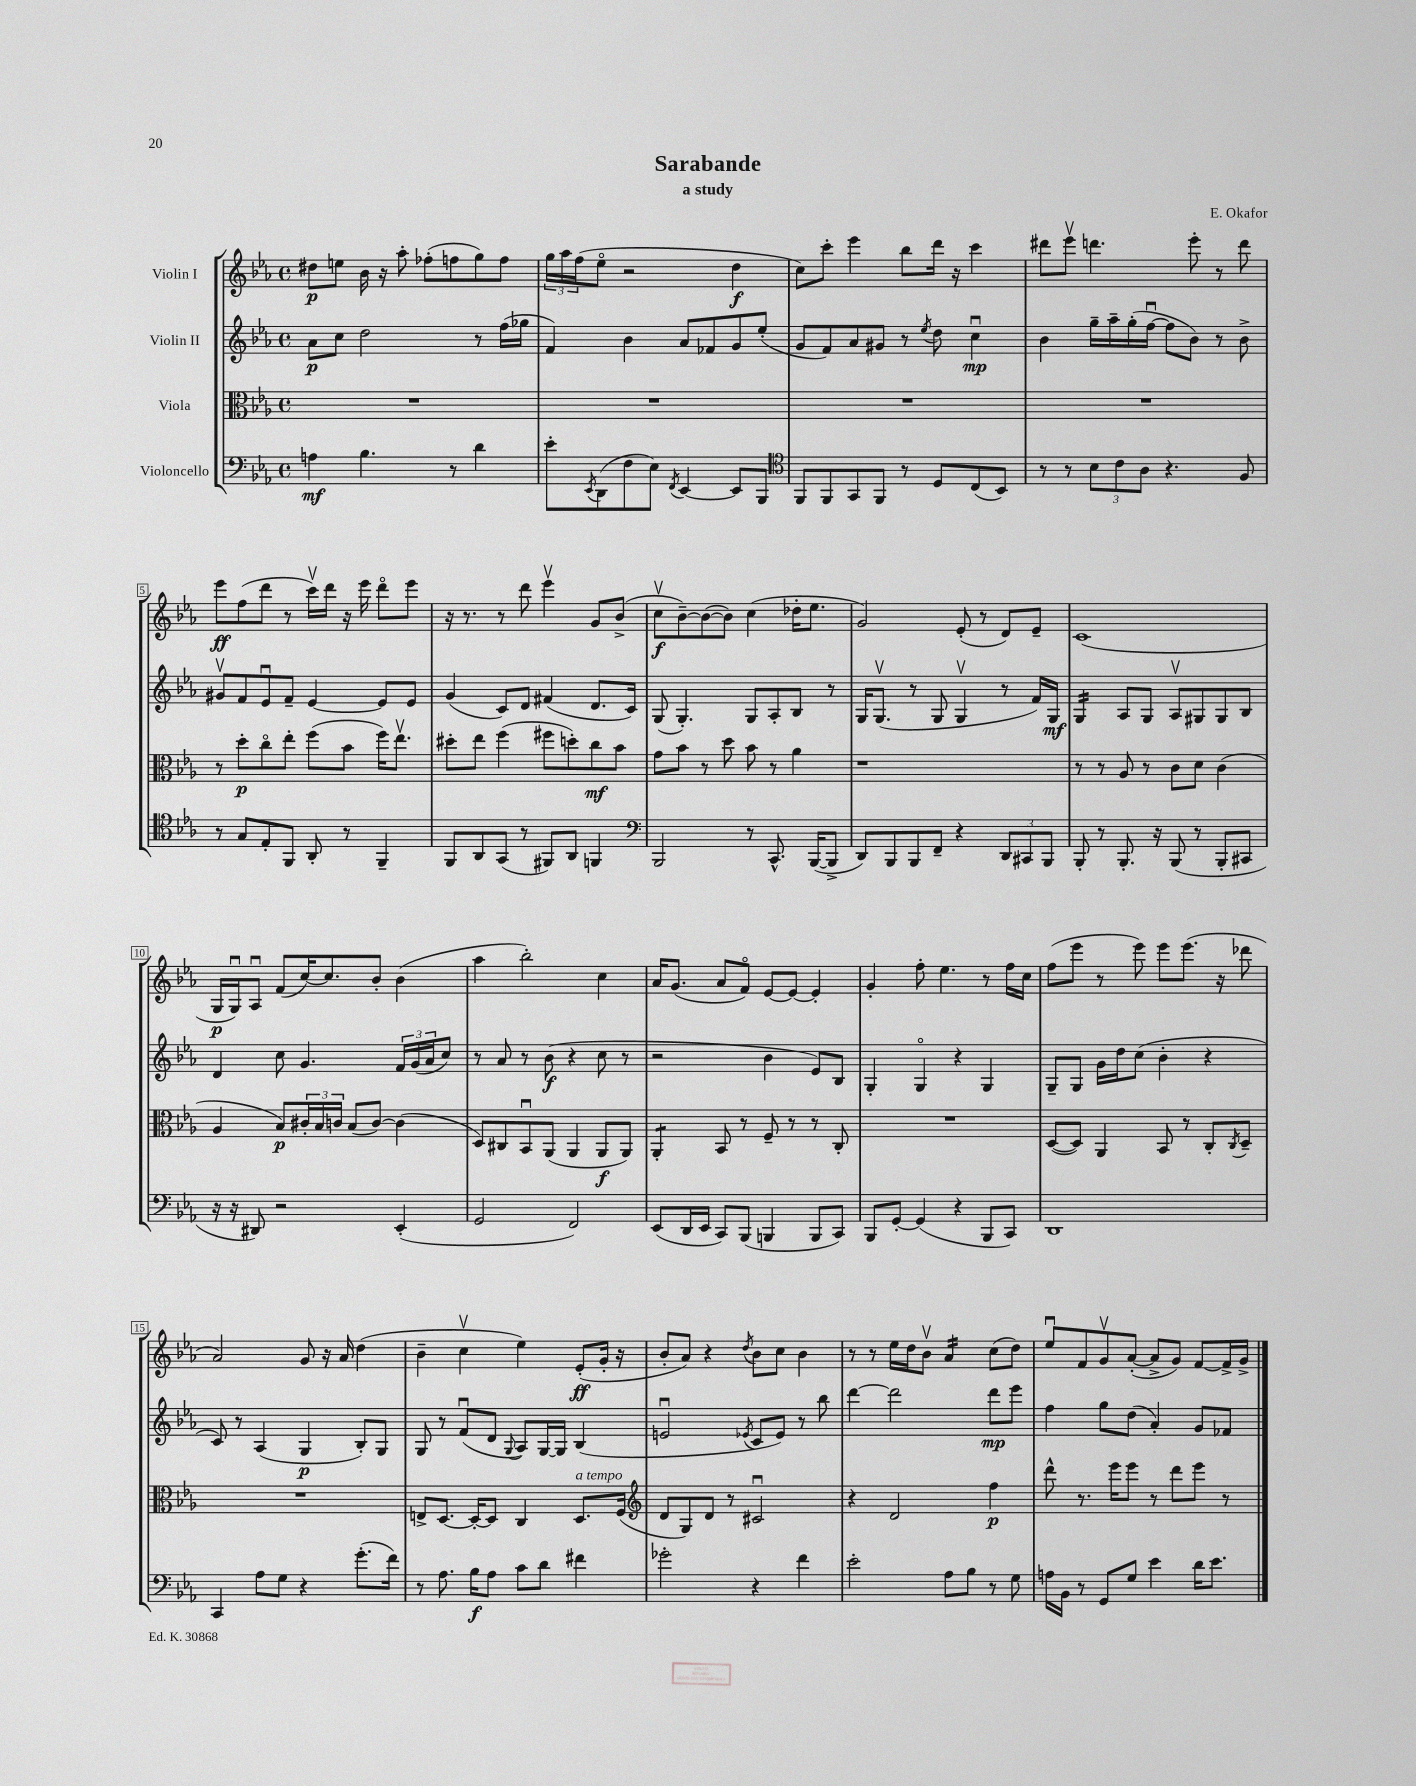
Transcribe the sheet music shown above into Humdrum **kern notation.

**kern	**kern	**kern	**kern
*staff4	*staff3	*staff2	*staff1
*clefF4	*clefC3	*clefG2	*clefG2
*k[b-e-a-]	*k[b-e-a-]	*k[b-e-a-]	*k[b-e-a-]
*M4/4	*M4/4	*M4/4	*M4/4
*met(c)	*met(c)	*met(c)	*met(c)
4A	1r	8a-	8dd#
.	.	8cc	8ee
4.B-	.	2dd	16b-
.	.	.	16r
.	.	.	8aa-'
.	.	.	(8ff-'
8r	.	.	8ff
4d	.	8r	8gg)
.	.	(16ff	8ff
.	.	16gg-	.
=	=	=	=
8e-'	1r	4f)	24gg
.	.	.	24aa-
.	.	.	(24ff
8qEE-	.	.	.
(8DD	.	.	8ee-o
8F	.	4b-	2r
8E-)	.	.	.
8qFF	.	.	.
[4EE-	.	8a-	.
.	.	8f-	.
8EE-]	.	8g	4dd
8BBB-	.	(8ee-'	.
=	=	=	=
*clefC4	*	*	*
8FF	1r	8g	8cc)
8FF	.	8f)	8ccc'
8GG	.	8a-	4eee-
8FF	.	8g#	.
8r	.	8r	8bb-
.	.	8qee-	.
8D	.	8dd	16ddd
.	.	.	16r
(8C	.	4ccu	4ccc
8BB-)	.	.	.
=	=	=	=
8r	1r	4b-	8ddd#
8r	.	.	8eee-v
12B-	.	16gg~	4.ddd
.	.	16aa-~	.
12c	.	.	.
.	.	(16gg'	.
12A-	.	.	.
.	.	[16ffu	.
4.r	.	8ff]	.
.	.	8b-)	8eee-'
.	.	8r	8r
8F	.	8b-^	8ddd
=	=	=	=
8r	8r	8g#v	8eee-
8G	8dd'	8f	(8ff
8E-'	8cco	8e-u	8ddd
8FF	8ee-'	8f~	8r
8AA-'	(8ff	[4e-	16cccv)
.	.	.	16ddd
8r	8b-	.	16r
.	.	.	16eee-
4FF~	16ff)	8e-]	8dddo
.	8.ee-v	.	.
.	.	8e-	8eee-
=	=	=	=
8FF	8dd#'	(4g	16r
.	.	.	8.r
8AA-	8ee-	.	.
(8GG	(4ff	8c)	8r
8r	.	8d	8ddd
8FF#)	8ff#	(4f#	4eee-v
8AA-	8dd')	.	.
4FF	8cc	8.d	8g
.	8b-	.	(8b-^
.	.	16c)	.
=	=	=	=
*clefF4	*	*	*
2BBB-	8g	(8G	8ccv
.	8b-	4.G')	[8b-~)
.	8r	.	(8b-_
.	8dd	.	8b-])
8r	8b-	8G	(4cc
8.CC^^	8r	8A-'	.
.	4a-	8B-	16dd-'
([16BBB-	.	.	8.ee-
8BBB-^]	.	8r	.
=	=	=	=
8DD)	1r	16G	2g)
.	.	(8.Gv	.
8BBB-	.	.	.
8BBB-	.	8r	.
8FF~	.	8G	.
4r	.	4Gv	(8e-'
.	.	.	8r
12DD	.	8r	8d)
12CC#	.	.	.
.	.	16f)	8e-~
12BBB-	.	.	.
.	.	16G	.
=	=	=	=
8BBB-'	8r	4G	(1c
8r	8r	.	.
8.BBB-'	8A-	8A-	.
.	8r	8G	.
16r	.	.	.
(8BBB-	8c	8A-v	.
8r	8d	8G#	.
8BBB-'	(4c	8G#	.
8CC#	.	8B-	.
=	=	=	=
16r	4A-	4d	16G
16r	.	.	16Gu)
8DD#)	.	.	8A-u
2r	8B-)	8cc	(8f
.	24c#'	4.g	[16cc)
.	24B-	.	.
.	.	.	8.cc]
.	24c	.	.
.	(8B-	.	.
.	[8c)	.	8b-'
(4EE-'	(4c]	24f	(4b-
.	.	(24g	.
.	.	24a-	.
.	.	8cc)	.
=	=	=	=
2GG	8D)	8r	4aa-
.	8C#	8a-	.
.	8BB-u	8r	2bb-')
.	(8AA-	(8b-	.
2FF)	4AA-	4r	.
.	8AA-	8cc	4cc
.	8AA-)	8r	.
=	=	=	=
(8EE-	4AA-'	2r	16a-
.	.	.	(8.g
16DD	.	.	.
16EE-	.	.	.
8CC)	8BB-	.	8a-
(8BBB-	8r	.	8fo)
4BBB	8F~	4b-	[8e-
.	8r	.	8e-_
8BBB	8r	8e-)	4e-']
8CC)	8C'	8B-	.
=	=	=	=
8BBB-	1r	4G'	4g'
[8GG'	.	.	.
(4GG]	.	4Go	8ff'
.	.	.	4.ee-
4r	.	4r	.
8BBB-	.	4G	8r
8CC)	.	.	16ff
.	.	.	16cc
=	=	=	=
1DD	([8D	8G~	(8ff
.	8D])	8G	8eee-
.	4AA-	16g	8r
.	.	16dd	.
.	.	(8cc	8eee-)
.	8BB-	4b-'	8eee-
.	8r	.	(8.eee-
.	8C'	4r	.
.	.	.	16r
.	8qC	.	.
.	8D~	.	8ddd-
=	=	=	=
4CC	1r	8c)	2a-)
.	.	8r	.
8A-	.	(4A-	.
8G	.	.	.
4r	.	4G	8g
.	.	.	16r
.	.	.	16a-
(8.g'	.	8B-')	(4dd
.	.	8G	.
16f)	.	.	.
=	=	=	=
8r	8E^	8G	4b-~
8.A-	[8.D	8r	.
.	.	(8fu	4ccv
16B-	16D'_	.	.
8A-	8D]	8d	.
.	.	8qqG	.
8c	4C	8A-)	4ee-)
8d	.	[16G	.
.	.	16G]	.
4f#	8.D	(4B-	(8e-'
.	.	.	16g'
.	(16F	.	16r
=	=	=	=
*	*clefG2	*	*
2g-'	8d	2eu	8b-'
.	8G)	.	8a-)
.	8d	.	4r
.	8r	.	.
.	.	8qe-	8qdd
4r	2c#u	8c	8b-
.	.	8e-)	8cc
4f	.	8r	4b-
.	.	8bb-	.
=	=	=	=
2e-'	4r	[4ddd	8r
.	.	.	8r
.	2d	2ddd]	16ee-
.	.	.	16dd
.	.	.	8b-v
8A-	.	.	4a-
8B-	.	.	.
8r	4ff	8ddd	(8cc
8G	.	8eee-	8dd)
=	=	=	=
16A	8ddd^^	4ff	8ee-u
16BB-	.	.	.
8r	8.r	.	8f
8GG	.	8gg	8gv
.	16eee-	.	.
8G	8eee-	(8dd	([8a-'
4e-	8r	4a-')	8a-^]
.	8ddd	.	8g)
16d	8eee-	8g	[8f
8.e-	.	.	.
.	8r	8f-	16f^]
.	.	.	16g^
==	==	==	==
*-	*-	*-	*-
